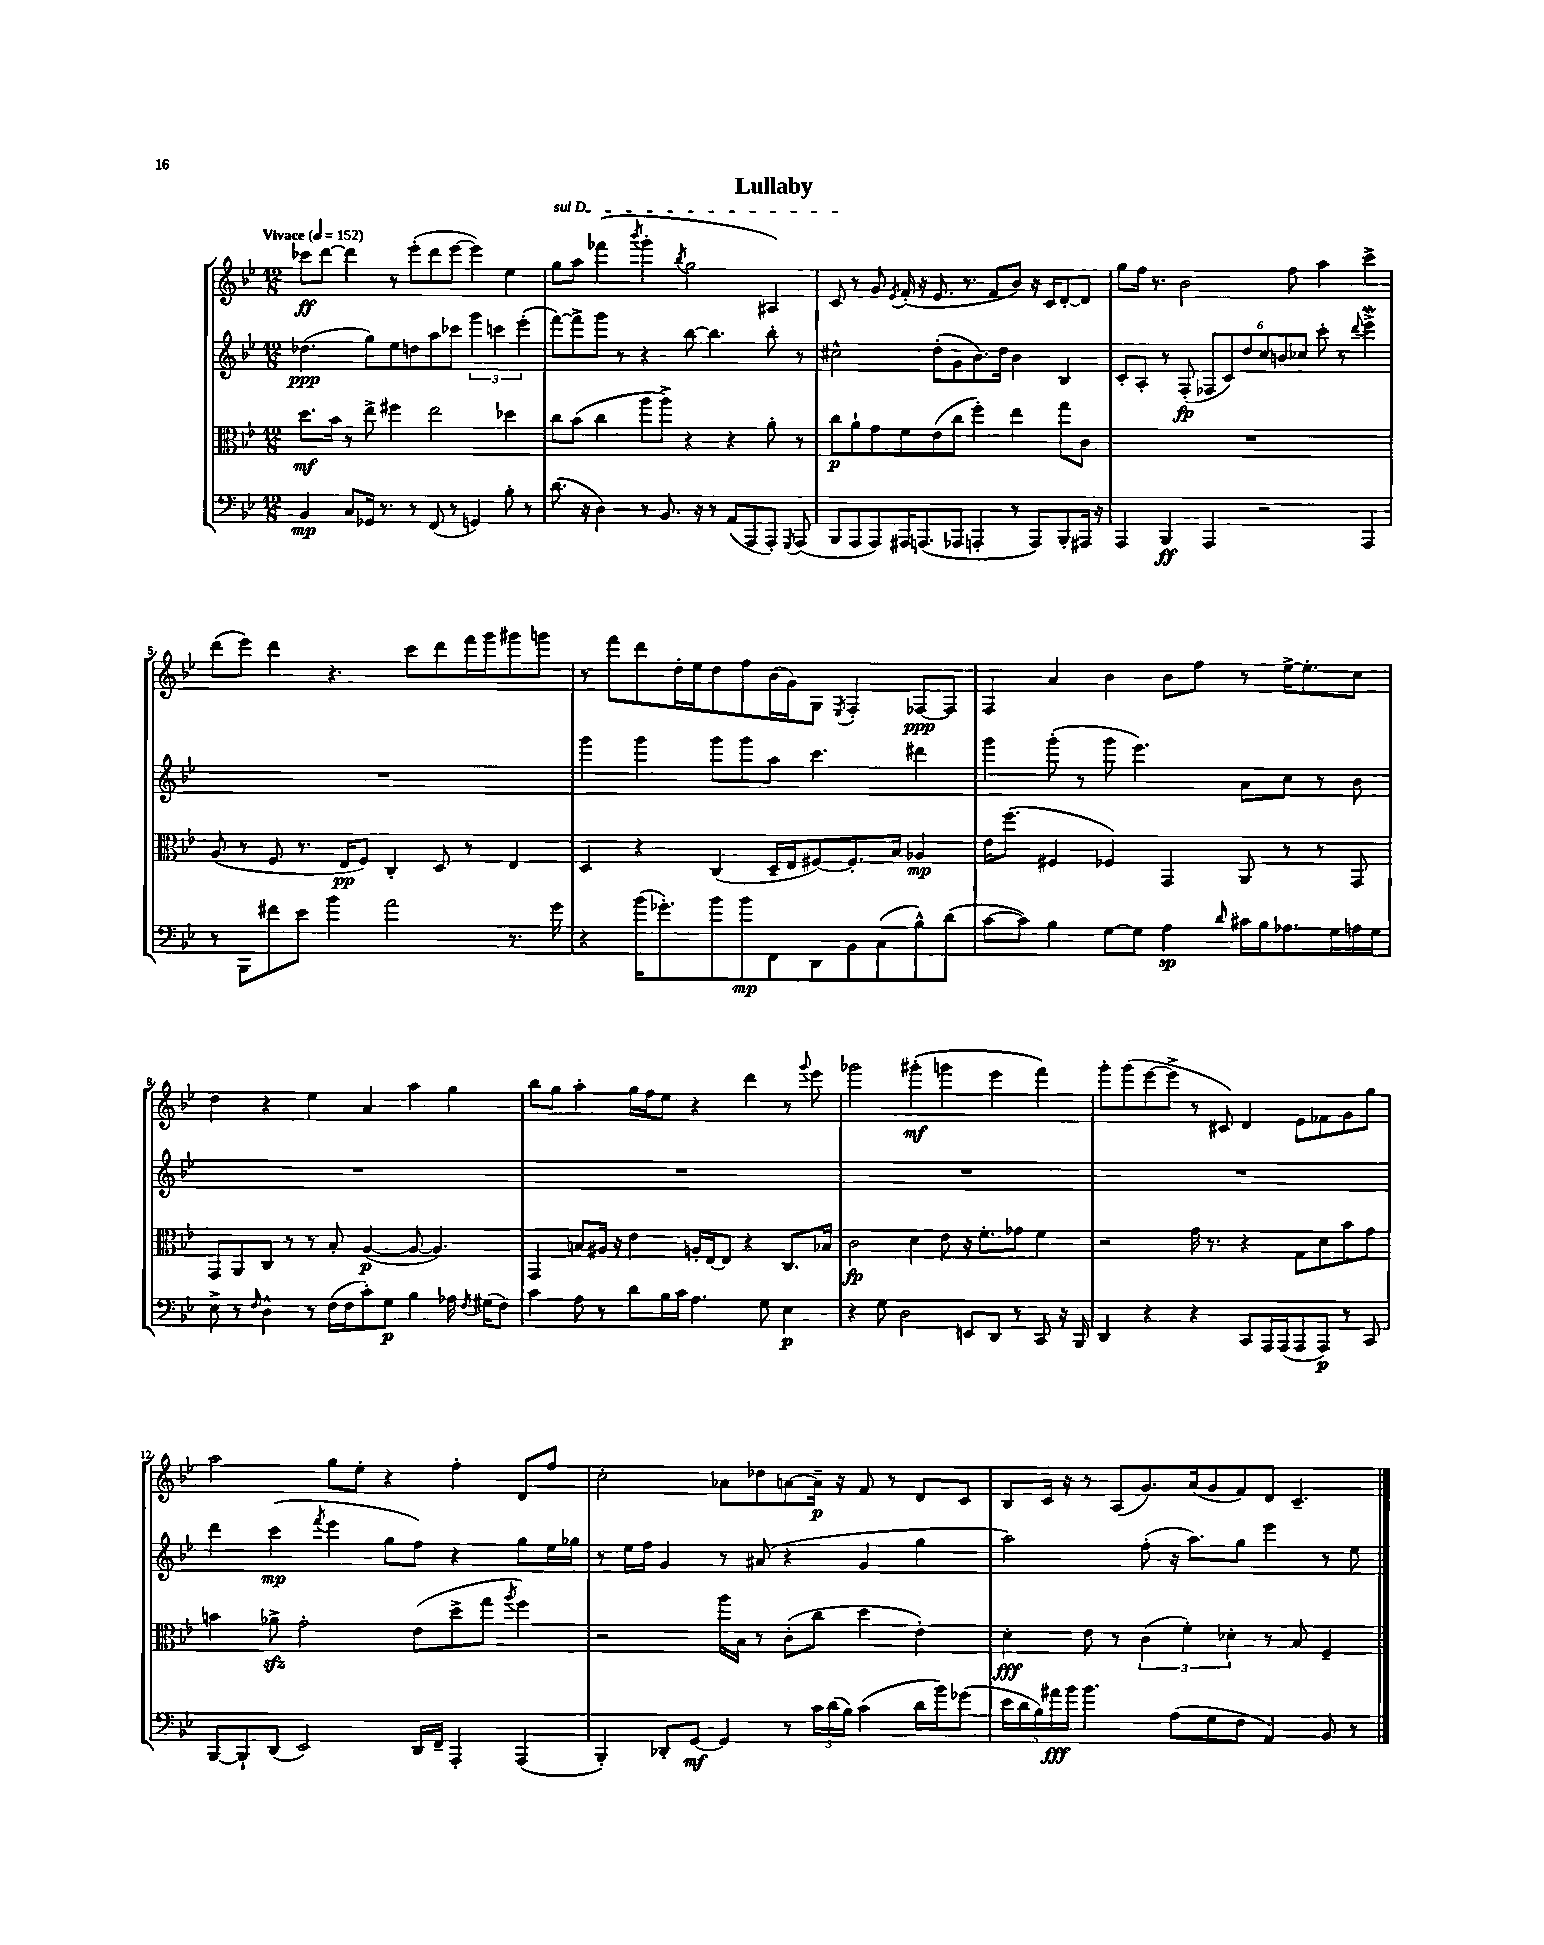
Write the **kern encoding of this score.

**kern	**kern	**kern	**kern
*staff4	*staff3	*staff2	*staff1
*clefF4	*clefC3	*clefG2	*clefG2
*k[b-e-]	*k[b-e-]	*k[b-e-]	*k[b-e-]
*M12/8	*M12/8	*M12/8	*M12/8
*MM152	*MM152	*MM152	*MM152
4BB-	8.dd	(4.dd-	8ccc-
.	.	.	[8ddd
.	16b-	.	.
8C	8r	.	4ddd]
16GG-	8ee-^	8gg)	.
8.r	.	.	.
.	4ff#	8ee-	8r
8r	.	8dd	(8eee-'
(8FF	2ee-	8aa	8ddd
8r	.	8ccc-	[8eee-
4GG)	.	6ggg	4eee-])
.	.	6ccc	.
8B-'	4dd-	.	4ee-
.	.	(6eee-'	.
8r	.	.	.
=	=	=	=
(8.d	8cc	[8fff)	8gg
.	(8b-	8fff^]	8aa
16r	.	.	.
4D)	4cc	8ggg	(4fff-
.	.	8r	.
.	.	.	8qbbb-
8r	8aa	4r	4ggg'
8.BB-	8aa^)	.	.
.	.	.	8qbb-
.	4r	[8bb-	2gg
16r	.	.	.
8r	.	4.bb-]	.
(8AA	4r	.	.
8AAA	.	.	.
8AAA')	8a'	8bb-'	4A#)
8qGGG	.	.	.
(8AAA	8r	8r	.
=	=	=	=
8BBB-	8cc	2cc#^^	8c
8AAA	8a`	.	8r
8AAA)	8g	.	8g
.	.	.	8qe-
16AAA#	8f	.	(16f'
(8.AAA	.	.	16r
.	(8e-	(8dd'	8.e-
8AAA-	8cc	8g	.
.	.	.	8.r
4AAA'	4ff')	8.b-)	.
.	.	.	8f
.	.	16dd	.
8r	4ee-	4b-	8b-)
8AAA)	.	.	16r
.	.	.	16c
8BBB-'	8gg	4B-	[8d'
16AAA#	8c	.	8d]
16r	.	.	.
=	=	=	=
4AAA	1.r	8c'	8gg
.	.	8A'	16ff
.	.	.	8.r
4BBB-	.	8r	.
.	.	(8F'	2b-
4AAA	.	12F-	.
.	.	12c)	.
.	.	12dd	.
2r	.	12cc	.
.	.	12b	.
.	.	.	8ff
.	.	12cc-	.
.	.	8ccc'	4aa
.	.	8r	.
.	.	8qqddd	.
4AAA	.	4eee-^	4ccc^
=	=	=	=
8r	(8A	1.r	(8ddd
8BBB-	8r	.	8eee-)
8f#	8F	.	4ddd
8e-	8.r	.	.
4b-	.	.	4.r
.	16E-	.	.
.	8F)	.	.
2a	4C'	.	.
.	.	.	8ccc
.	8D	.	8ddd
.	8r	.	16fff
.	.	.	16ggg
8.r	4E-	.	8ggg#
.	.	.	8ggg
16g	.	.	.
=	=	=	=
4r	4D	4ggg	8r
.	.	.	8fff
(16b-	4r	4ggg	8ddd
8.g-')	.	.	.
.	.	.	16dd'
.	.	.	16ee-
8b-	(4C	8ggg	8dd
8b-	.	8ggg	8ff
8FF	16D~	8aa	(16b-
.	16E-	.	16g)
8DD	[8F#)	4.ccc	8G
.	.	.	8qE-
8BB-	8.F#']	.	4F'
(8C	.	.	.
.	16B-	.	.
8B-^^)	4A-	4ddd#	[8F-
(8d	.	.	8F-]
=	=	=	=
[8c	16e-	4ggg	4F
.	(8.ff	.	.
8c])	.	.	.
4B-	4F#	(8ggg'	4a
.	.	8r	.
[8G	4F-)	8ggg	4b-
8G]	.	4.eee-)	.
4A	4GG	.	8b-
.	.	.	8ff
16qqd	.	.	.
16c#	8AA	8a	8r
16B-	.	.	.
8.A-	8r	8cc	[16ee-^
.	.	.	8.ee-']
.	8r	8r	.
16G	.	.	.
16A	8GG	8b-	8cc
16G	.	.	.
=	=	=	=
8E-^	8GG	1.r	4dd
8r	8AA	.	.
16qqF	.	.	.
4D^^	8C	.	4r
.	8r	.	.
8r	8r	.	4ee-
(16F	8B-'	.	.
16F	.	.	.
8c')	([4A	.	4a
8G	.	.	.
4B-	8A_	.	4aa
.	4.A])	.	.
16A-	.	.	4gg
8qF	.	.	.
(16G#	.	.	.
8F)	.	.	.
=	=	=	=
4c	4GG	1.r	8bb-
.	.	.	8gg
8A	8B	.	4aa'
8r	16A#	.	.
.	16r	.	.
8d	4e-	.	16gg
.	.	.	16ff
16B-	.	.	8ee-
16c	.	.	.
4.A	16A'	.	4r
.	[16E-	.	.
.	8E-]	.	.
.	4r	.	4ddd
8G	.	.	.
4E-	8.C	.	8r
.	.	.	8qqggg
.	.	.	8eee-
.	16B-	.	.
=	=	=	=
4r	2c	1.r	2ggg-
8G	.	.	.
2D	.	.	.
.	4d	.	(4ggg#'
.	8e-	.	4ggg
8EE	16r	.	.
.	8.f'	.	.
8DD	.	.	4eee-
8r	8g-	.	.
8CC	4f	.	4fff)
16r	.	.	.
16BBB-	.	.	.
=	=	=	=
4DD	2r	1.r	8ggg'
.	.	.	(8ggg
4r	.	.	[8eee-
.	.	.	8eee-^]
4r	16g	.	8r
.	8.r	.	.
.	.	.	8c#)
8CC	4r	.	4d
16AAA	.	.	.
(16AAA	.	.	.
8AAA	8G	.	8e-
8AAA)	8d	.	8f-
8r	8b-	.	8g
8CC	8g	.	8gg
=	=	=	=
[8BBB-	4b	4ddd	2aa
8BBB-`]	.	.	.
(8DD	8a-^	(4ccc	.
2EE-)	2g'	.	.
.	.	8qfff	.
.	.	4eee-	8gg
.	.	.	8ee-'
.	.	8gg	4r
16DD	(8e-	8ff)	.
16FF~	.	.	.
4AAA'	8dd^	4r	4ff'
.	8gg	.	.
.	8qaa	.	.
(4AAA	4ff)	8gg	8d
.	.	16ee-	8ff
.	.	16gg-	.
=	=	=	=
4BBB-')	2r	8r	2cc'
.	.	16ee-	.
.	.	16ff	.
8DD-'	.	4g	.
[8GG	.	.	.
4GG]	16aa	8r	8a-
.	16B-	.	.
.	8r	(8a#	8dd-
8r	(8c'	4r	[8a
24c	8cc	.	16a~]
(24d	.	.	.
.	.	.	16r
24B-)	.	.	.
(4c	4dd	4g	8f
.	.	.	8r
16d	4e-')	4gg	8d
16b-)	.	.	.
(8g-	.	.	8c
=	=	=	=
20e-	4d'	2aa)	8B-
20d	.	.	.
20B-)	.	.	.
.	.	.	16c
20a#	.	.	.
.	.	.	16r
20b-	.	.	.
4.b-	8e-	.	8r
.	8r	.	(8A
.	(6c	(8ff'	8.g)
(8A	.	16r	.
.	6f')	.	.
.	.	8.aa)	(16a
8G	.	.	8g
.	6d-'	.	.
8F	.	8gg	8f)
4AA)	8r	4eee-	8d
.	8B-	.	4.c~
8BB-	4F~	8r	.
8r	.	8ee-	.
==	==	==	==
*-	*-	*-	*-
